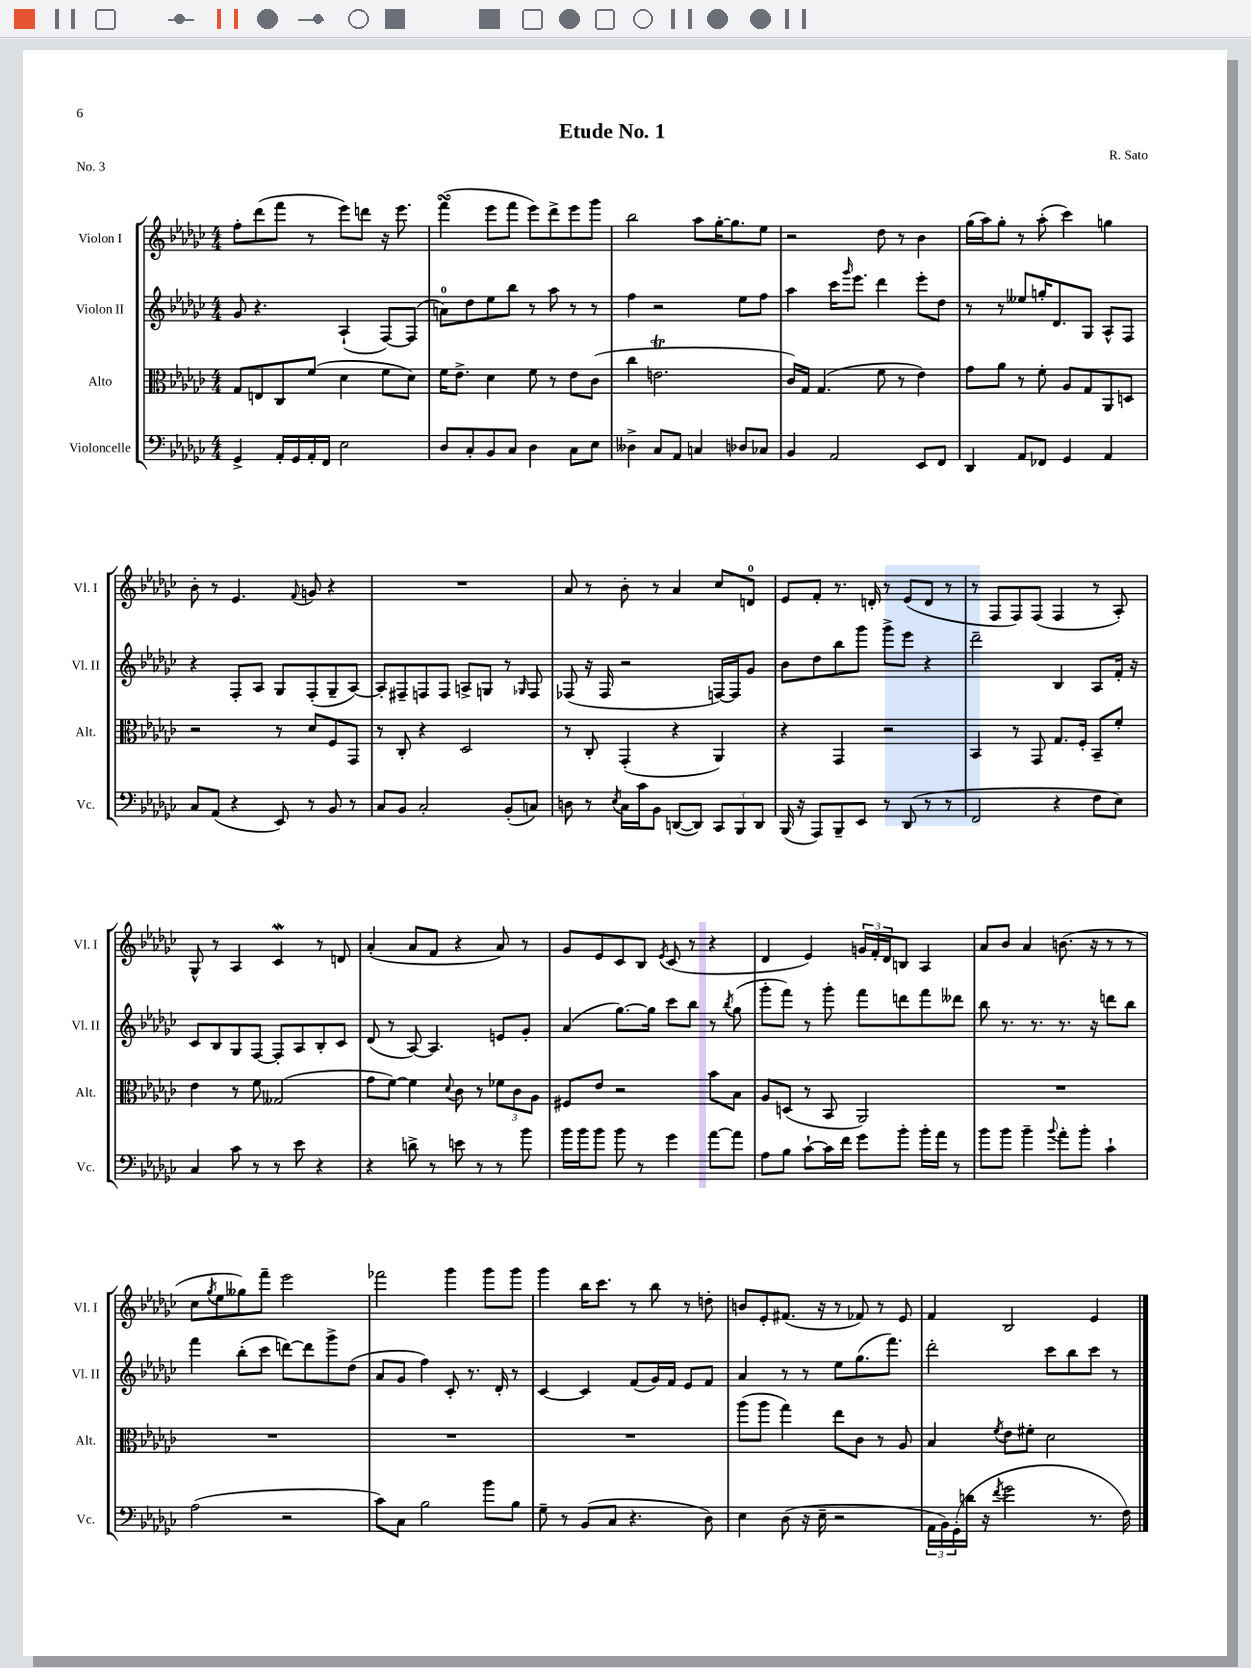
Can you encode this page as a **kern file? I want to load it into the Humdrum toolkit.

**kern	**kern	**kern	**kern
*staff4	*staff3	*staff2	*staff1
*clefF4	*clefC3	*clefG2	*clefG2
*k[b-e-a-d-g-c-]	*k[b-e-a-d-g-c-]	*k[b-e-a-d-g-c-]	*k[b-e-a-d-g-c-]
*M4/4	*M4/4	*M4/4	*M4/4
4GG-^	8G-	8g-	8ff'
.	8E	4.r	(8ddd-
16AA-'	8C-	.	8fff
16GG-	.	.	.
16AA-'	(8f	.	8r
16FF	.	.	.
2E-	4d-	(4A-`	8eee-)
.	.	.	8ddd
.	8f	[8F)	16r
.	.	.	8.eee-
.	8d-)	(8F]	.
=	=	=	=
8D-	16f	8a)	(4fff
.	8.e-^	.	.
8C-'	.	8dd-	.
8BB-	4d-	8ee-	8eee-
8C-	.	8bb-	8fff
4D-	8f	8r	8eee-)
.	8r	8aa-	8ddd-^
8C-	8e-	8r	8eee-
8E-	(8c-	8r	8ggg-
=	=	=	=
4D--^	4cc-	4ff	2bb-
8C-	2.e	2r	.
8AA-	.	.	.
4C	.	.	8aa-
.	.	.	[16gg-'
.	.	.	8.gg-]
8D-	.	8ee-	.
8C-	.	8ff	8ee-
=	=	=	=
4BB-	16c-)	4aa-	2r
.	16G-	.	.
.	(4.G-	.	.
2AA-	.	16ccc-	.
.	.	16qqggg-	.
.	.	8.eee-	.
.	8f	4ddd-	8dd-
.	8r	.	8r
8EE-	4e-)	8eee-'	4b-
8FF	.	8dd-	.
=	=	=	=
4DD-	8g-	8r	(16gg-
.	.	.	16aa-)
.	8a-	8r	8gg-'
8AA-	8r	8ee--	8r
8FF-	8f'	16gg'	(8aa-'
.	.	8.d-	.
4GG-	8A-	.	4ccc-)
.	8G-	8G-	.
4AA-	8AA-	8A-^^	4gg
.	8D	8F	.
=	=	=	=
8C-	2r	4r	8b-'
(8AA-	.	.	8r
4r	.	8F'	4.e-
.	.	8A-	.
8EE-)	8r	8G-	.
.	.	.	8qqf
8r	8d-	(8F'	8g
8BB-	8F	8G-~	4r
8r	8GG-	[8A-)	.
=	=	=	=
8C-	8r	8A-']	1r
8BB-	8C-'	8F#~	.
2C-'	4r	8F	.
.	.	8F	.
.	2D-	8A^	.
.	.	8G	.
(8BB-'	.	8r	.
.	.	16qqG-	.
8C)	.	8F	.
=	=	=	=
8D	8r	(8F-	8a-
8r	8C-'	16r	8r
.	.	16F-	.
8qE-	.	.	.
16C-	(4GG-'	2r	8b-'
16c-	.	.	.
8BB-	.	.	8r
([8DD	4r	.	4a-
8DD])	.	.	.
12CC-	4AA-)	[16F)	8cc-
.	.	16F]	.
12BBB-	.	.	.
.	.	8g-	8d
12DD	.	.	.
=	=	=	=
(16BBB-	4r	8b-	8e-
16r	.	.	.
8AAA-)	.	8dd-	8f'
8BBB-~	4GG-	8bb-	8.r
8EE-	.	8ggg-	.
.	.	.	16d'
8r	2r	8ggg-^	8r
(8DD-	.	8eee-	(8e-
8r	.	4r	8d
8r	.	.	8r
=	=	=	=
2FF	4BB-	2ddd-~	8r
.	.	.	8F
.	8r	.	8F)
.	8GG-	.	(8F
4r	8.G-	4B-	4F
.	16F'	.	.
8F	8BB-~	8A-	8r
8E-)	8f'	16f'	8A-')
.	.	16r	.
=	=	=	=
4C-	4e-	8c-	8G-^^
.	.	8B-	8r
8c-	8r	8G-	4A-
8r	8f	[8F	.
8r	(2G--	8F']	4c-
8e-	.	8A-	.
4r	.	8B-'	8r
.	.	8c-	8d
=	=	=	=
4r	8g-	(8d-	(4a-'
.	[8f)	8r	.
8d^	4f]	[8A-)	8a-
8r	.	4.A-]	8f
.	8qqd-	.	.
8e	8c-	.	4r
8r	8r	.	.
8r	12f-	8e	8a-)
.	12c-	.	.
8b-	.	8g-'	8r
.	12A-	.	.
=	=	=	=
16b-	8F#	(4a-	8g-
16b-	.	.	.
8b-	8e-	.	8e-
8b-	2r	[8.gg-)	8c-
8r	.	.	8B-
.	.	16gg-]	.
.	.	.	8qe-
4g-	.	8ccc-	(8c-
.	.	8bb-	8r
[8a-	8b-	8r	4r
.	.	8qbb-	.
8a-]	8B-	(8gg-	.
=	=	=	=
8A-	8A-	8ggg-'	4d-
8B-	(8D	8fff)	.
[8c-`	8r	8r	4e-)
16c-]	8BB-	8ggg-'	.
16f	.	.	.
8g-	2AA-)	8fff	24g
.	.	.	24f'
.	.	.	24d-
8b-'	.	8ddd	8B
16b-'	.	8fff	4A-
16a-	.	.	.
8r	.	8ddd--	.
=	=	=	=
8b-	1r	8bb-	8a-
8b-	.	8.r	8b-
4b-~	.	.	4a-
.	.	8.r	.
8qqb-	.	.	.
8a-'	.	8.r	(8.b
8b-'	.	.	.
.	.	16r	16r
4c-`	.	8ddd	8r
.	.	8bb-	8r
=	=	=	=
(2A-	1r	4fff	8cc-
.	.	.	8qgg-
.	.	.	8ee-
.	.	(8bb-'	8gg--)
.	.	8ccc-	8fff~
2r	.	[8ddd)	2eee-
.	.	8ddd]	.
.	.	8ggg-^	.
.	.	(8dd-	.
=	=	=	=
8c-)	1r	8a-	2fff-
8C-	.	8g-	.
2B-	.	4ff)	.
.	.	8c-'	4ggg-
.	.	8.r	.
8b-	.	.	8ggg-
.	.	16d-'	.
8B-	.	8r	8ggg-
=	=	=	=
8G-~	1r	[4c-	4ggg-
8r	.	.	.
(8BB-	.	4c-]	16bb-
.	.	.	8.ccc-
8C-	.	.	.
4.r	.	(8f	8r
.	.	16g-)	8bb-
.	.	16f	.
.	.	8e-	8r
8D-)	.	8f	8dd'
=	=	=	=
4E-	(8aa-	4a-	8b
.	8aa-	.	8e-'
(8D-	4gg-)	8r	(8.f#
16r	.	8r	.
16E-~	.	.	16r
2r	8ee-	8ee-	8r
.	8c-	(8.gg-	8f-)
.	8r	.	8r
.	.	8.fff)	.
.	8A-	.	8e-
=	=	=	=
24AA-	4B-	2ddd-'	4f
24BB-)	.	.	.
(24GG-'	.	.	.
16d	.	.	.
16r	.	.	.
8qf	8qf	.	.
2g-	8e-	.	2B-
.	8f#'	.	.
.	2d-	8ccc-	.
.	.	8bb-	.
8.r	.	8ccc-	4e-
.	.	8r	.
16F)	.	.	.
==	==	==	==
*-	*-	*-	*-
